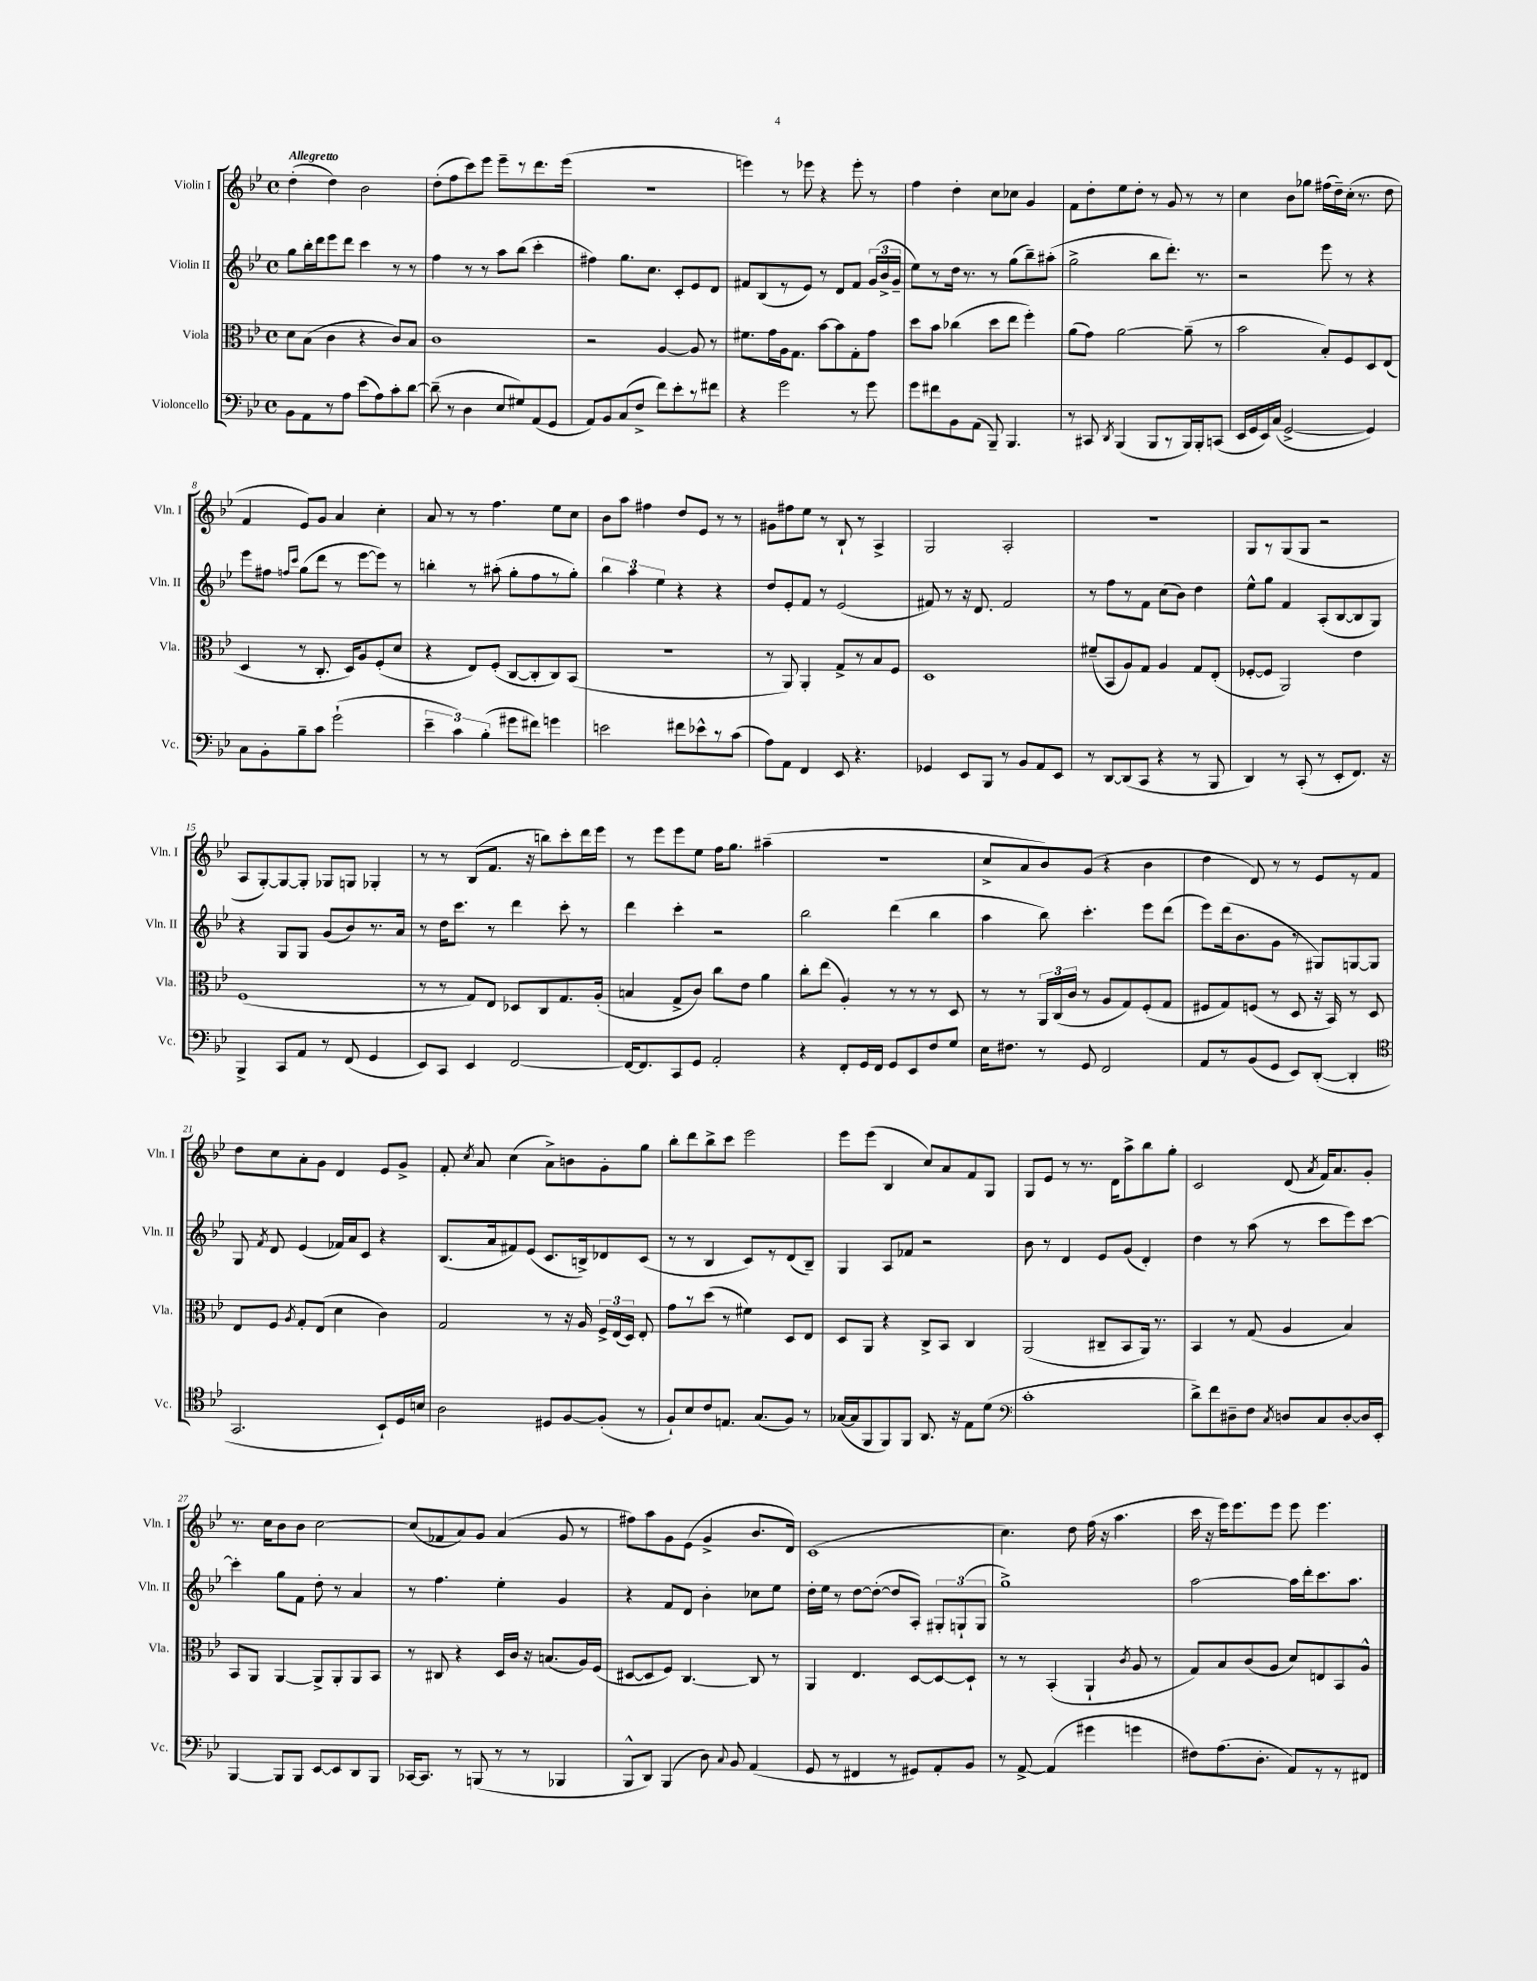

**kern	**kern	**kern	**kern
*part4	*part3	*part2	*part1
*staff4	*staff3	*staff2	*staff1
*I"Violoncello	*I"Viola	*I"Violin II	*I"Violin I
*I'Vc.	*I'Vla.	*I'Vln. II	*I'Vln. I
*clefF4	*clefC3	*clefG2	*clefG2
*k[b-e-]	*k[b-e-]	*k[b-e-]	*k[b-e-]
*M4/4	*M4/4	*M4/4	*M4/4
*met(c)	*met(c)	*met(c)	*met(c)
=1	=1	=1	=1
!	!	!	!LO:TX:a:B:t=Allegretto
8BB-\L	8d\L	8gg\L	(4dd'\
8AA\	(8B-\J	16bb-'\L	.
.	.	16ddd\J	.
8r	4c\	8eee-\	4dd\)
8A\J	.	8ddd\J	.
(8e-\L	4r	4ccc\	2b-\
8A\)	.	.	.
8c'\	8c/L)	8r	.
[8d\J	8B-/J	8r	.
=2	=2	=2	=2
(8d~\]	1c	4ff\	(8dd'\L
8r	.	.	8ff\
4D\	.	8r	8ccc\)
.	.	8r	8eee-\J
8E-/L	.	8aa\L	8eee-~\L
8G#X/)	.	(8bb-\J	8r
(8AA/	.	4ccc'\	8.ddd\
8GG/J	.	.	.
.	.	.	(16eee-\Jk
=3	=3	=3	=3
8AA/L)	2r	4ff#X\)	1r
8BB-/	.	.	.
(8C/	.	8.gg\L	.
8F^/J	.	.	.
.	.	8.cc\J	.
8f\L)	[4A/	.	.
8e-'\	.	8c'/L	.
8r	8A/]	8e-/	.
8f#X\J	8r	8d/J	.
=4	=4	=4	=4
4r	8.f#X\L	8f#X/L	4eeen\)
.	.	(8B-/	.
.	16g\L	.	.
2g\	16A\J	8r	8r
.	8.G\J	.	.
.	.	8e-/J)	8eee-X\
.	[8b-\L	8r	4r
.	8b-\]	8d/L	.
8r	8G'\	8f#/J	8eee-'\
8g\	8g\J	(24g/LL	8r
.	.	24b-^/	.
.	.	24g~/JJ	.
=5	=5	=5	=5
8g\L	8dd\L	8ee-\L)	4ff\
8f#X\	8b-\J	8r	.
8BB-\	(4cc-X\	16dd\Jk	4dd'\
.	.	8.r	.
(8AA\J	.	.	.
8BBB-~/)	8dd\L	8r	8cc\L
4.BBB-/	8ee-\J	(8gg\L	8cc-X\J
.	4ff'\)	8bb-~\)	4g/
.	.	(8aa#X'\J	.
=6	=6	=6	=6
8r	(8a\L	2gg^\	8f\L
8CC#X/	8g\J)	.	8dd'\
8qDD/	.	.	.
(4BBB-/	[2a\	.	8ee-\
.	.	.	8dd'\J
8BBB-/L	.	8bb-\L	8r
8r	.	8.ddd'\J)	8g/
16BBB-/L)	(8a~\]	.	8r
16BBB-'/J	.	8.r	.
(8CCn/J	8r	.	8r
=7	=7	=7	=7
16EE-/LL	2b-\	2r	4cc\
16GG/	.	.	.
16EE-/)	.	.	.
(16C/JJ	.	.	.
[2GG^/	.	.	8b-\L
.	.	.	8gg-X\J
.	8B-'/L)	8eee-\	(16ff#X\LL
.	.	.	16dd~\)
.	8F/	8r	(16cc'\JJ
.	.	.	8.r
4GG/])	8D/	4r	.
.	(8E-/J	.	8dd\
!!LO:LB:g=z
=8	=8	=8	=8
8C\L	4D/	8eee-\L	4f/
8BB-'\	.	8ff#X\J	.
.	.	16qqffn/LL	.
.	.	16qqccc/JJ	.
8B-~\	8r	(8gg\L	8e-/L)
8c\J	8.C'/	8ddd\J	8g/J
(2g`\	.	8r	4a/
.	16D/KL)	.	.
.	8A/	[8eee-\L	.
.	(8F'/	8eee-\J])	4cc'\
.	8d/J	8r	.
=9	=9	=9	=9
6e-~\	4r	4bbn'\	8a/
.	.	.	8r
6c\)	.	.	.
.	8E-/L)	8r	8r
(6B-'\	.	.	.
.	(8F'/J	(8aa#X'\	4.ff\
8g#X\L	[8C/L	8gg'\L	.
8f#X\J)	8C'/]	8ff\	.
4gn\	8C/)	8r	8ee-\L
.	(8BB-/J	8gg'\J)	8cc\J
=10	=10	=10	=10
2en\	1r	6bb-\	8b-\L
.	.	.	8aa\J
.	.	6aa\	.
.	.	.	4ff#X\
.	.	6ee-\	.
8f#X\L	.	4r	8dd/L
8e-X^^\	.	.	8e-/J
8r	.	4r	8r
(8c\J	.	.	8r
=11	=11	=11	=11
8A\L)	8r	8dd/L	8g#X\L
8AA\J	8AA/)	8e-'/	8ff#X\
4FF/	4AA'/	8f/J	8ee-\J
.	.	8r	8r
8EE-/	8G^/L	(2e-/	8B-`/
4.r	8r	.	8r
.	8B-/	.	4A^/
.	8F/J	.	.
=12	=12	=12	=12
4GG-X/	1D	8f#X/)	2G/
.	.	8r	.
8EE-/L	.	16r	.
.	.	8.d/	.
8BBB-/J	.	.	.
8r	.	2f#/	2A'/
8BB-/L	.	.	.
8AA/	.	.	.
8EE-/J	.	.	.
=13	=13	=13	=13
8r	(8f#X~/L	8r	1r
[8DD/L	8BB-/	8ff\L	.
(8DD/]	8A/)	8r	.
8CC/J	8G/J	8f\J	.
4r	4A/	(8cc\L	.
.	.	8b-\J)	.
8r	8G/L	4dd\	.
8BBB-/	(8E-'/J	.	.
=14	=14	=14	=14
4DD/)	[8F-X'/L	8ee-^^\L	8G/L
.	8F-/J]	8gg\J	8r
8r	2AA/)	4f/	(8G/
(8CC'/	.	.	8G/J
8r	.	(8A'/L	2r
8EE-'/L	.	[8B-/	.
8.FF/J)	4e-\	8B-/]	.
.	.	8G/J)	.
16r	.	.	.
!!LO:LB:g=z
=15	=15	=15	=15
4BBB-^/	(1F	4r	8A/L
.	.	.	[8G'/)
8CC/L	.	8G/L	8G/_
8AA/J	.	8G/J	8G'/J]
8r	.	(8g/L	8G-X/L
(8FF/	.	8b-/)	8Gn/J
4GG/	.	8.r	4G-X'/
.	.	16a/Jk	.
=16	=16	=16	=16
8EE-/L)	8r	8r	8r
8CC/J	8r	16dd\KL	8r
.	.	8.ccc\J	.
4EE-/	8G/L)	.	(8B-/L
.	8E-/J	8r	8.f/J
[2FF/	8D-X/L	4ddd\	.
.	.	.	16r
.	8C/	.	8bbn\L)
.	8.G/	8ccc'\	8ccc'\
.	.	8r	16ddd\L
.	(16A'/Jk	.	16eee-\JJ
=17	=17	=17	=17
16FF/KL_	4Bn/	4ddd\	8r
8.FF/]	.	.	.
.	.	.	8eee-\L
8CC/	8G^/L	4ccc'\	8eee-\
8GG/J	8c/J)	.	8ee-\J
2AA'/	8cc\L	2r	16ff\KL
.	.	.	8.gg\J
.	8e-\J	.	.
.	4a\	.	(4aa#X~\
=18	=18	=18	=18
4r	8cc'\L	2bb-\	1r
.	(8ee-\J	.	.
8FF'/L	4A'/)	.	.
16GG/L	.	.	.
16FF/JJ	.	.	.
8GG/L	8r	(4ddd\	.
8EE-/	8r	.	.
8F/	8r	4bb-\	.
8G/J	8D/	.	.
=19	=19	=19	=19
16E-\KL	8r	4aa\	8cc^/L
8.F#X\J	.	.	.
.	8r	.	8a/
8r	24AA/LL	8bb-\)	8b-/)
.	(24C/	.	.
.	24c/JJ	.	.
8GG/	8r	4.ccc'\	(8g/J
2FF/	8A/L	.	4r
.	8G/)	.	.
.	(8F'/	8eee-\L	4b-\
.	8G/J	(8ddd\J	.
=20	=20	=20	=20
8AA/L	8F#X/L	8eee-\L)	4dd\
8r	8G/)	(16ddd\k	.
.	.	8.b-\	.
(8BB-/	(8Fn/J	.	8d/)
8GG/J	8r	8g\J	8r
8EE-/L)	8D/	8r	8r
([8DD'/J	16r	8G#X/L)	8e-/L
.	16BB-/)	.	.
4DD'/]	8r	[8Gn/	8r
.	8D/	8G/J]	8f/J
!!LO:LB:g=z
=21	=21	=21	=21
*clefC4	*	*	*
2.GG/	8E-/L	8G/	8dd\L
.	.	8qf/	.
.	8F/J	8d/	8cc\
.	8qA/	.	.
.	8G'/L	(4e-/	8a'\
.	(8E-/J	.	8g\J
.	4d\	16f-X/LL)	4d/
.	.	16a/J	.
.	.	8c/J	.
8BB-`/L)	4c\)	4r	8e-/L
16D/L	.	.	8g^/J
16Bn/JJ	.	.	.
=22	=22	=22	=22
2A\	2G/	(8.B-/L	8f'/
.	.	.	8qcc/
.	.	.	8a/
.	.	16a/k	.
.	.	8f#X/)	(4cc\
.	.	(8e-/J	.
8D#X/L	8r	8.c/L	8a^\L)
[8F/	16r	.	8bn\
.	16A/	16Bn^/k)	.
(8F'/J]	24F^/LL	8d-X/	8g'\
.	(24E-/	.	.
.	24D/JJ)	.	.
8r	8E-'/	(8c/J	8gg\J
=23	=23	=23	=23
8F`/L)	8g\L	8r	8bb-'\L
8B-/	8r	8r	8ddd\
8c/	(8dd\J	4B-/	8bb-^\
8.En/J	8r	.	8ccc\J
.	4f#X\)	8c/L)	2eee-\
(8.G/L	.	.	.
.	.	8r	.
8F/J)	8D/L	(8d/	.
8r	8E-/J	8B-~/J)	.
=24	=24	=24	=24
([16G-X/LL	8D/L	4G/	8eee-\L
16G-/J]	.	.	.
8FF/	8AA/J	.	(8eee-\J
8FF/)	4r	8A/L	4B-/
8FF/J	.	8f-X/J	.
8.AA/	8C^/L	2r	8cc/L)
.	8BB-/J	.	8a/
16r	.	.	.
8E-\L	4C/	.	8f/
(8d\J	.	.	8G/J
=25	=25	=25	=25
*clefF4	*	*	*
1c'	(2AA/	8b-\	8G/L
.	.	8r	8e-/J
.	.	4d/	8r
.	.	.	8.r
.	8C#X~/L	8e-/L	.
.	.	.	16d\KL
.	8BB-/	(8g/J	8aa^\
.	16AA/Jk)	4d'/)	8bb-\
.	8.r	.	.
.	.	.	8gg'\J
=26	=26	=26	=26
8d^\L)	4BB-/	4dd\	2c/
8f\	.	.	.
8D#X~\	8r	8r	.
8F\J	(8G/	(8aa\	.
8qC/	.	.	.
8Dn/L	4A/	8r	(8d/
.	.	.	8qa/
8C/	.	8ccc\L	16f/KL)
.	.	.	8.a/
[8D'/	4B-/)	8eee-\)	.
16D/L]	.	[8ccc\J	8g'/J
16EE-'/JJ	.	.	.
!!LO:LB:g=z
=27	=27	=27	=27
[4BBB-/	8BB-/L	4ccc'\]	8.r
.	8AA/J	.	.
.	.	.	16cc\KL
8BBB-/L]	[4AA/	8gg\L	8b-\
8BBB-/J	.	8f\J	8b-\J
[8EE-/L	8AA^/L]	8dd'\	[2cc\
8EE-/]	8AA'/	8r	.
8DD/	8AA/	4a/	.
8BBB-/J	8BB-/J	.	.
=28	=28	=28	=28
[16CC-X/KL	8r	8r	(8cc/L]
8.CC-/J]	.	.	.
.	8C#X/	4.ff\	8f-X/
8r	4r	.	8a/)
(8BBBn/	.	.	8g/J
8r	16D/LL	4ee-'\	(4a/
.	16c/JJ	.	.
8r	16r	.	.
.	(8.Bn/L	.	.
4BBB-X/	.	4g/	8g/
.	16A/L)	.	8r
.	(16F/JJ	.	.
=29	=29	=29	=29
8BBB-^^/L	[8D#X/L	4r	8ff#X\L)
8DD/J)	8D#/]	.	8aa\
(4BBB-/	8F/J)	8f/L	8g\
.	[4.C/	8d/J	(8e-\J
8D\)	.	4b-'\	4g^/
8qqC/	.	.	.
8BB-/	.	.	.
(4AA/	8C/]	8cc-X\L	8.b-/L
.	8r	8ee-\J	.
.	.	.	16d/Jk)
=30	=30	=30	=30
8GG/	4AA/	16dd'\LL	(1c
.	.	16ee-\JJ	.
8r	.	8r	.
4FF#X/	4.E-/	[8dd\L	.
.	.	(8dd'\J_	.
8r	.	8dd/L]	.
8GG#X/L)	[8D/L	8A'/J)	.
8AA'/	8D/_	12G#X'/L	.
.	.	(12Gn`/	.
8BB-/J	8D`/J]	.	.
.	.	12G/J	.
=31	=31	=31	=31
8r	8r	1gg^)	4.cc\)
[8AA^/	8r	.	.
(4AA/]	(4BB-'/	.	.
.	.	.	8dd\
4g#X\	4AA`/	.	(16ff\
.	.	.	16r
.	.	.	4.aa\
.	8qc/	.	.
4gn\	8A/	.	.
.	8r	.	.
=32	=32	=32	=32
8F#X\L)	8G/L)	[2aa\	16ccc\
.	.	.	16r
(8.A\	8B-/	.	16eee-\KL)
.	.	.	8.eee-\
.	(8c/	.	.
8.D'\J	.	.	.
.	8A/J	.	8eee-\J
8AA/L)	8d/L)	16aa\LL]	8eee-\
.	.	16ddd'\J	.
8r	8En/	8.ccc\	4.eee-\
8r	8BB-/	.	.
.	.	8.aa\J	.
8FF#X/J	8A^^/J	.	.
==	==	==	==
*-	*-	*-	*-
